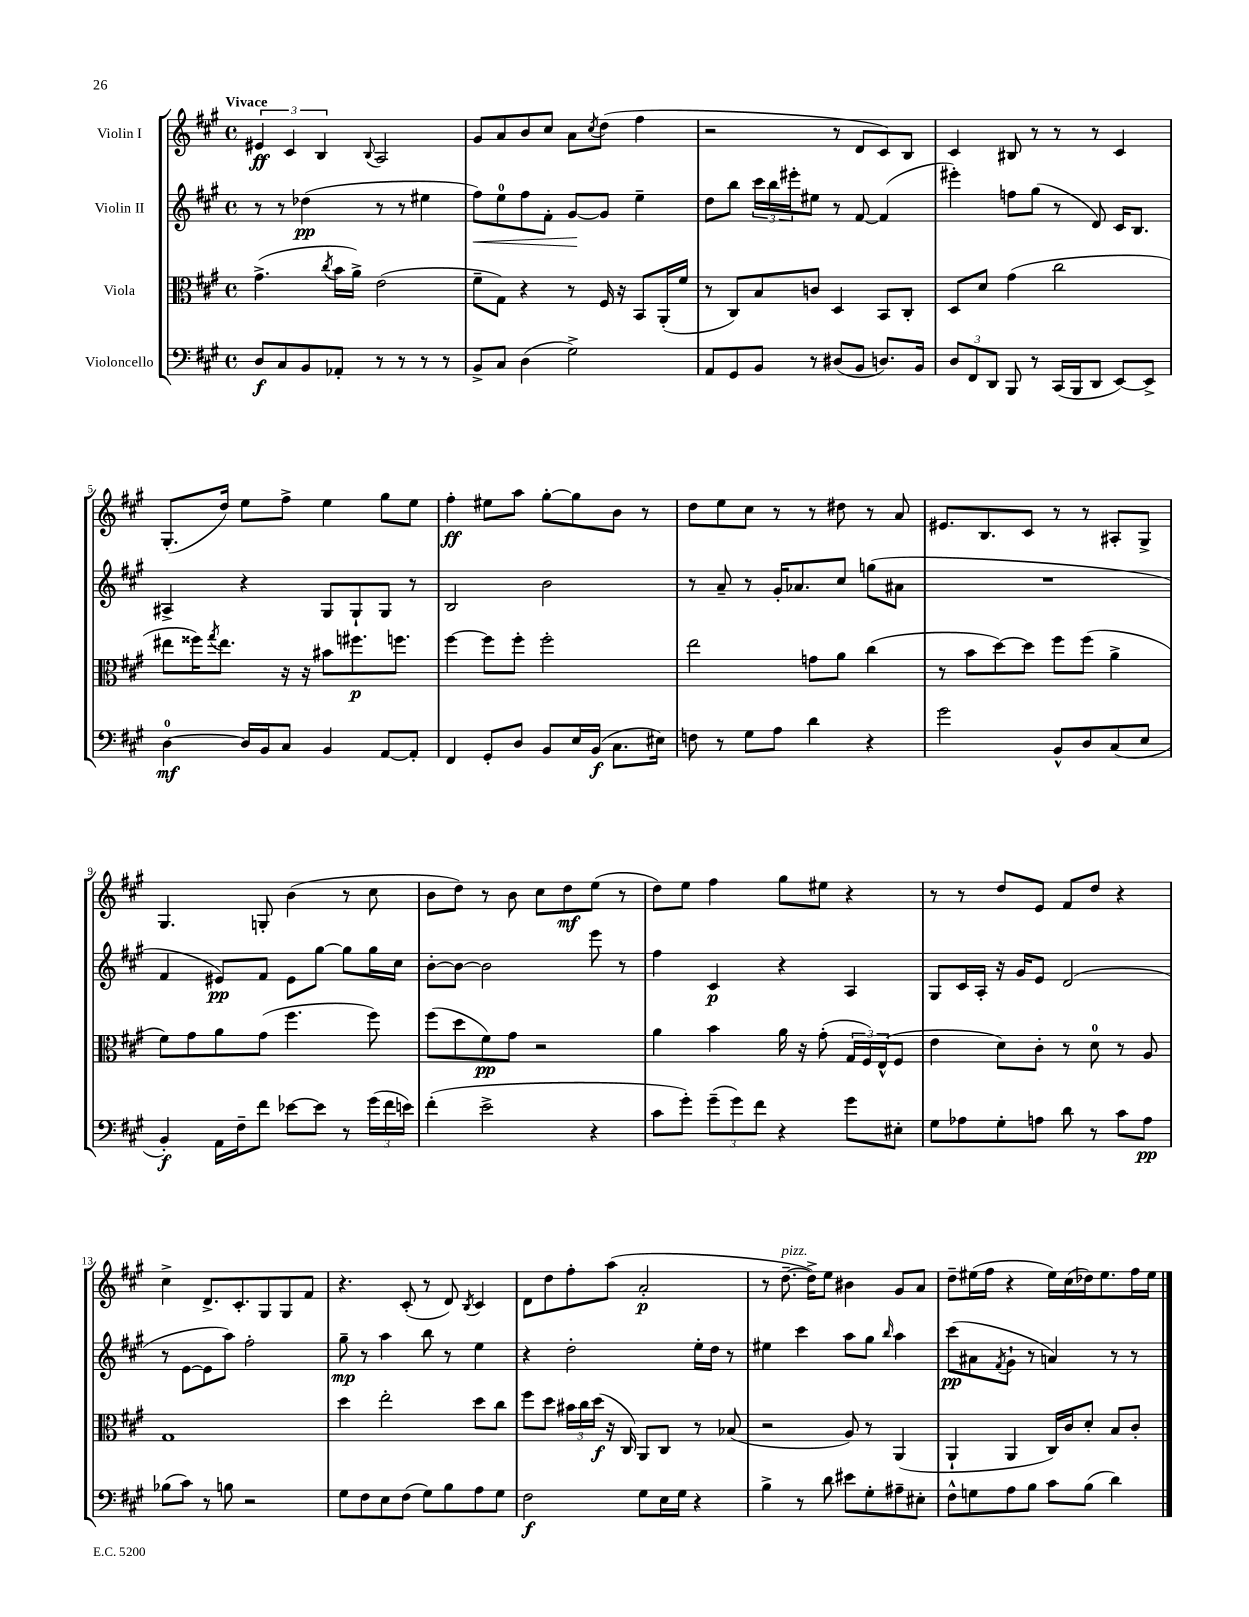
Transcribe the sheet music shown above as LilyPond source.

<<
\new StaffGroup <<
\new Staff = "s0" \with { instrumentName = "Violin I" } {
    \clef treble \key a \major \defaultTimeSignature \time 4/4 \tempo "Vivace"
    \tuplet 3/2 { eis'4\ff cis'4 b4 } \appoggiatura { b8 } a2 |
    gis'8 a'8 b'8 cis''8 a'8 \acciaccatura { cis''8 } d''8( fis''4 |
    r2 r8 d'8 cis'8) b8 |
    cis'4 bis8 r8 r8 r8 cis'4 |
    gis8.-.( d''16) e''8 fis''8-> e''4 gis''8 e''8 |
    fis''4-.\ff eis''8 a''8 gis''8~-. gis''8 b'8 r8 |
    d''8 e''8 cis''8 r8 r8 dis''8 r8 a'8 |
    eis'8. b8. cis'8 r8 r8 ais8-. gis8-> |
    gis4. g8-. b'4( r8 cis''8 |
    b'8 d''8) r8 b'8 cis''8 d''8\mf e''8( r8 |
    d''8) e''8 fis''4 gis''8 eis''8 r4 |
    r8 r8 d''8 e'8 fis'8 d''8 r4 |
    cis''4-> d'8.-> cis'8.-. gis8 gis8 fis'8 |
    r4. cis'8-.( r8 d'8) \acciaccatura { b8 } cis'4 |
    d'8 d''8 fis''8-. a''8( a'2-.\p |
    r8 d''8.~--^\markup { \italic "pizz." } d''16->) e''8 bis'4 gis'8 a'8 |
    d''8-- eis''16( fis''16 r4 eis''16) cis''16( des''16) eis''8. fis''16 eis''16 \bar "|." |
}
\new Staff = "s1" \with { instrumentName = "Violin II" } {
    \clef treble \key a \major \defaultTimeSignature \time 4/4
    r8 r8 des''4\pp( r8 r8 eis''4 |
    fis''8\<) e''8-0 fis''8 fis'8-. gis'8~\! gis'8 e''4-- |
    d''8 b''8 \tuplet 3/2 { cis'''16 b''16 eis'''16-. } eis''8 r8 fis'8~ fis'4( |
    eis'''4-.) f''8 gis''8( r8 d'8) cis'16 b8. |
    ais4-> r4 gis8 gis8-! gis8 r8 |
    b2 b'2 |
    r8 a'8-- r8 gis'16-. aes'8. cis''8 g''8( ais'8 |
    R1 |
    fis'4 eis'8\pp) fis'8 eis'8 gis''8~ gis''8 gis''16 cis''16 |
    b'8~-. b'8~ b'2 e'''8 r8 |
    fis''4 cis'4\p r4 a4 |
    gis8 cis'16 a16-. r16 gis'16 e'8 d'2( |
    r8 e'8~ e'8 a''8) fis''2-. |
    gis''8--\mp r8 a''4 b''8 r8 e''4 |
    r4 d''2-. e''16-. d''16 r8 |
    eis''4 cis'''4 a''8 gis''8 \grace { b''16 } a''4 |
    cis'''8\pp( ais'8 \acciaccatura { fis'8 } gis'8-! r8 a'4) r8 r8 \bar "|." |
}
\new Staff = "s2" \with { instrumentName = "Viola" } {
    \clef alto \key a \major \defaultTimeSignature \time 4/4
    gis'4.->( \acciaccatura { cis''8 } b'16 a'16->) e'2( |
    fis'8-- gis8) r4 r8 fis16 r16 b,8 a,16-.( fis'16 |
    r8 cis8) b8 c'8 d4 b,8 cis8-. |
    d8 d'8 gis'4( cis''2 |
    eis''8 fisis''16) \acciaccatura { gis''8 } eis''8. r16 r16 bis'8 fis''8.\p f''8. |
    fis''4~ fis''8 fis''8-. fis''2-. |
    e''2 g'8 a'8 cis''4( |
    r8 b'8 d''8~) d''8 fis''8 fis''8( a'4-> |
    fis'8) gis'8 a'8 gis'8( fis''4. fis''8) |
    fis''8( d''8 fis'8\pp) gis'8 r2 |
    a'4 b'4 a'16 r16 gis'8-.( \tuplet 3/2 { gis16 fis16) e16-^( } fis8 |
    e'4 d'8) cis'8-. r8 d'8-0 r8 a8 |
    gis1 |
    d''4 e''2-. d''8 cis''8 |
    fis''8 d''8 \tuplet 3/2 { bis'16 cis''16 d''16\f( } r16 cis16) a,8 cis8 r8 bes8( |
    r2 a8) r8 a,4( |
    a,4-! a,4 cis16) cis'16 d'8-. b8 cis'8-. \bar "|." |
}
\new Staff = "s3" \with { instrumentName = "Violoncello" } {
    \clef bass \key a \major \defaultTimeSignature \time 4/4
    d8\f cis8 b,8 aes,8-. r8 r8 r8 r8 |
    b,8-> cis8 d4( gis2->) |
    a,8 gis,8 b,8 r8 dis8( b,8 d8.) b,16 |
    \tuplet 3/2 { d8 fis,8 d,8 } b,,8 r8 cis,16( b,,16 d,8 e,8~) e,8-> |
    d4-0~\mf d16 b,16 cis8 b,4 a,8~ a,8-. |
    fis,4 gis,8-. d8 b,8 e16 b,16\f( cis8. eis16) |
    f8 r8 gis8 a8 d'4 r4 |
    gis'2 b,8-^ d8 cis8( e8 |
    b,4-.\f) a,16 fis16-- fis'8 ees'8~ ees'8 r8 \tuplet 3/2 { gis'16( fis'16 e'16) } |
    fis'4-.( e'2-> r4 |
    cis'8 gis'8-.) \tuplet 3/2 { gis'8--( gis'8) fis'8 } r4 gis'8 eis8-. |
    gis8 aes8 gis8-. a8 d'8 r8 cis'8 a8\pp |
    bes8( cis'8) r8 b8 r2 |
    gis8 fis8 e8 fis8( gis8) b8 a8 gis8 |
    fis2\f gis8 e16 gis16 r4 |
    b4-> r8 d'8 eis'8 gis8-. ais8-- eis8-. |
    fis8-^ g8 a8 b8 cis'8 b8( d'4) \bar "|." |
}
>>
>>
